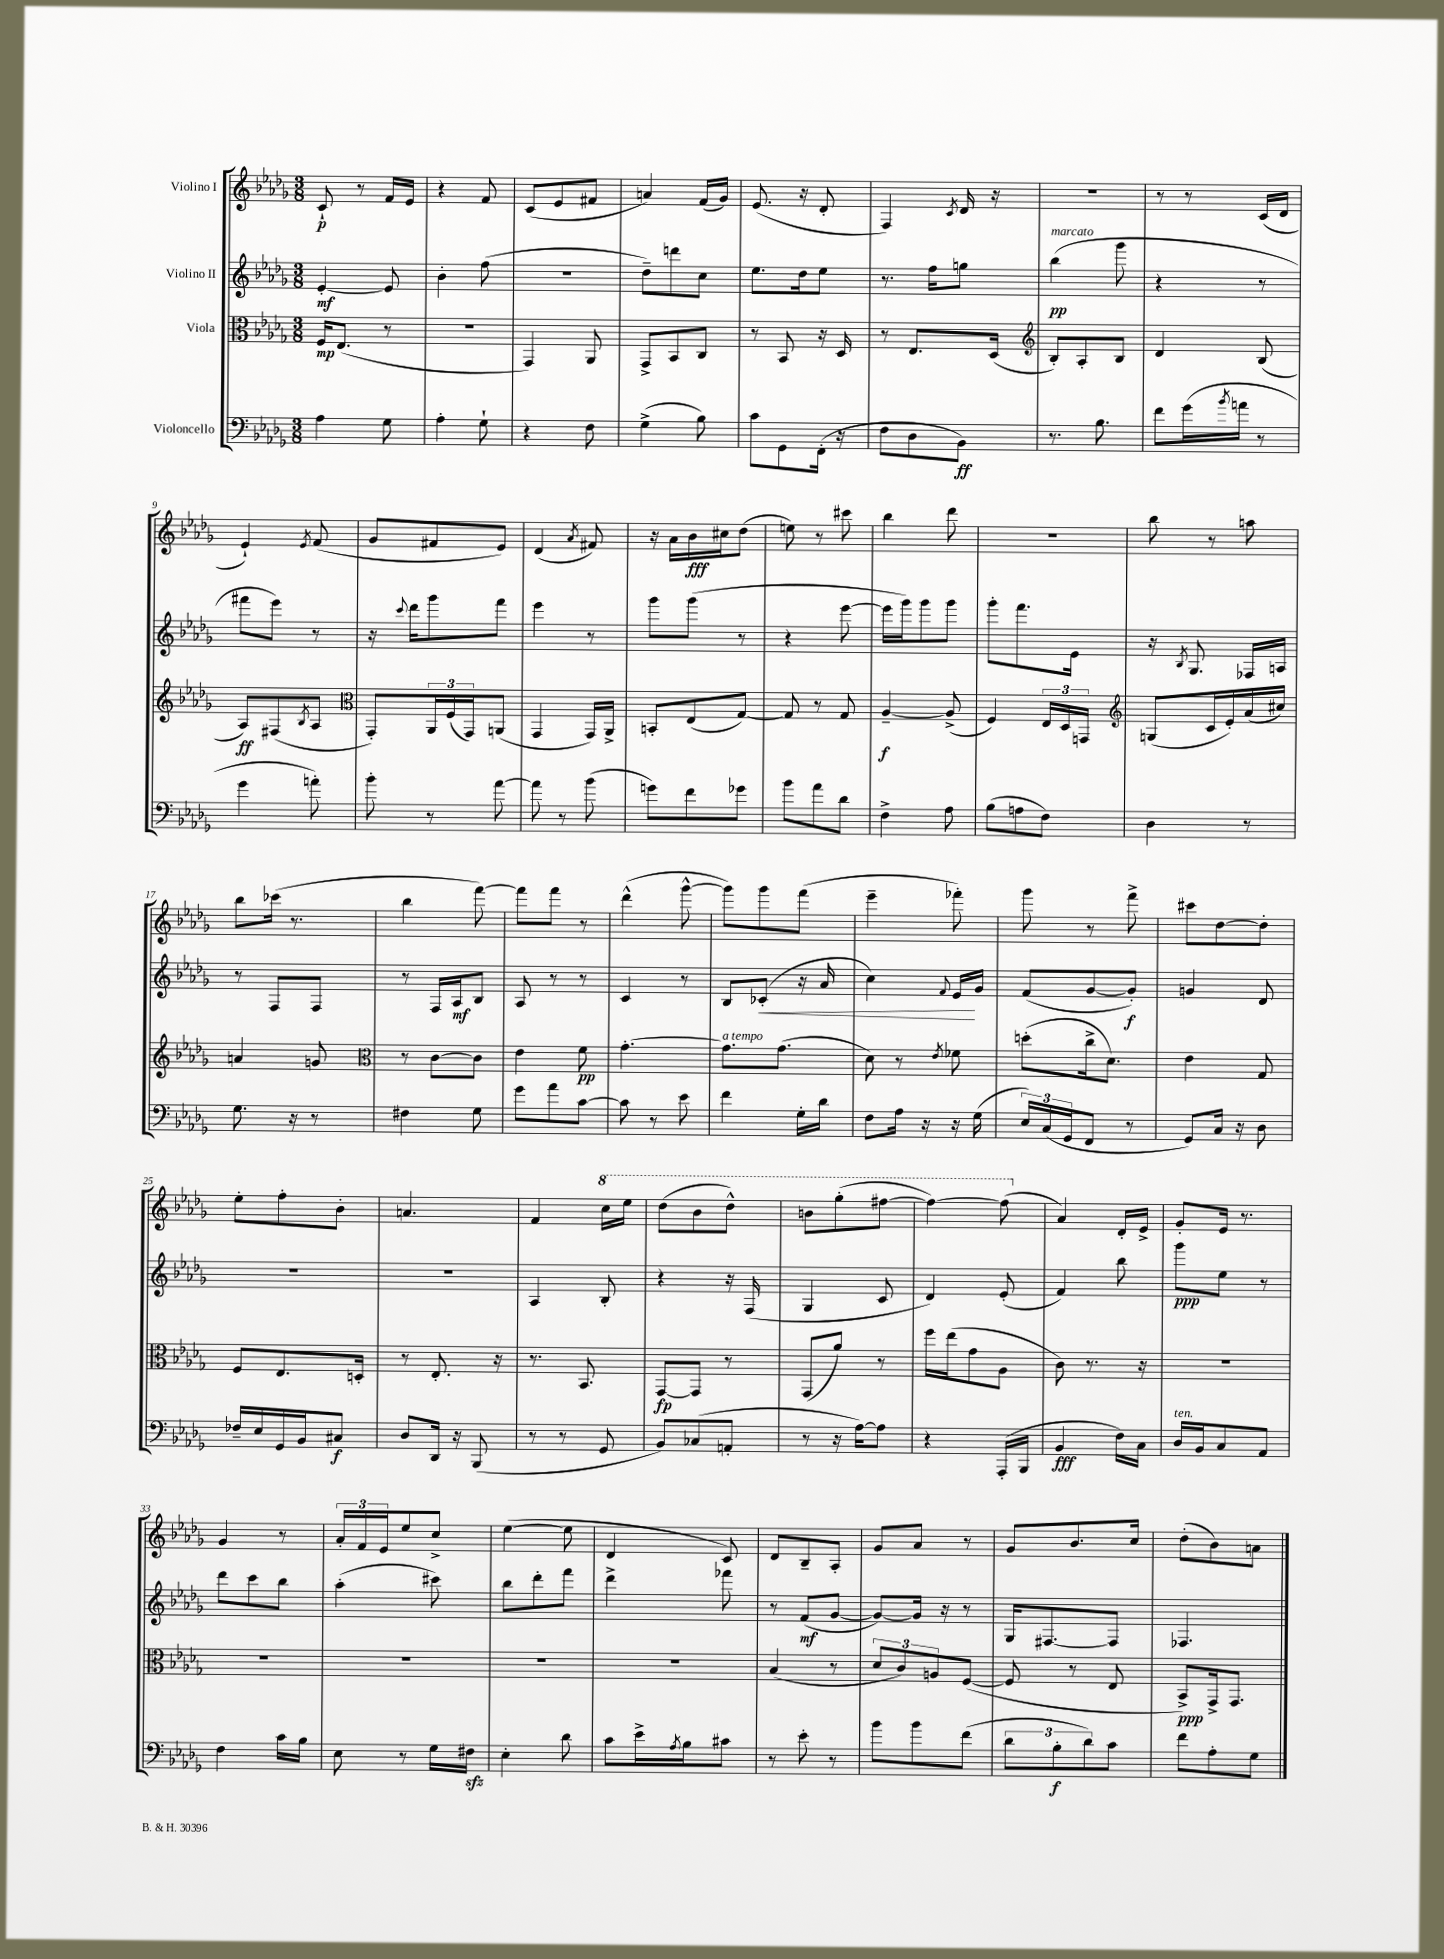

**kern	**dynam	**kern	**dynam	**kern	**dynam	**kern	**dynam
*part4	*part4	*part3	*part3	*part2	*part2	*part1	*part1
*staff4	*staff4	*staff3	*staff3	*staff2	*staff2	*staff1	*staff1
*I"Violoncello	*	*I"Viola	*	*I"Violino II	*	*I"Violino I	*
*clefF4	*	*clefC3	*	*clefG2	*	*clefG2	*
*k[b-e-a-d-g-]	*	*k[b-e-a-d-g-]	*	*k[b-e-a-d-g-]	*	*k[b-e-a-d-g-]	*
*M3/8	*	*M3/8	*	*M3/8	*	*M3/8	*
=1	=1	=1	=1	=1	=1	=1	=1
4A-\	.	16F/KL	mp	[4e-'/	mf	8c`/	p
.	.	(8.E-/J	.	.	.	.	.
.	.	.	.	.	.	8r	.
8G-\	.	8r	.	8e-/]	.	16f/LL	.
.	.	.	.	.	.	16e-/JJ	.
=2	=2	=2	=2	=2	=2	=2	=2
4A-'\	.	4.r	.	4b-'\	.	4r	.
8G-`\	.	.	.	(8ff\	.	8f/	.
=3	=3	=3	=3	=3	=3	=3	=3
4r	.	4GG-/)	.	4.r	.	(8c/L	.
.	.	.	.	.	.	8e-/	.
8F\	.	8AA-/	.	.	.	8f#X/J	.
=4	=4	=4	=4	=4	=4	=4	=4
(4G-^\	.	8GG-^/L	.	8dd-~\L)	.	4an/)	.
.	.	8BB-/	.	8dddn\	.	.	.
8B-\)	.	8C/J	.	8cc\J	.	(16f/LL	.
.	.	.	.	.	.	16g-/JJ)	.
=5	=5	=5	=5	=5	=5	=5	=5
8c\L	.	8r	.	8.ee-\L	.	(8.e-/	.
8GG-\	.	8BB-/	.	.	.	.	.
.	.	.	.	16dd-\k	.	16r	.
(16FF'\Jk	.	16r	.	8ee-\J	.	8d-'/	.
16r	.	16D-/	.	.	.	.	.
=6	=6	=6	=6	=6	=6	=6	=6
8F\L	.	8r	.	8.r	.	4F/)	.
8D-\	.	8.E-/L	.	.	.	.	.
.	.	.	.	16ff\KL	.	.	.
.	.	.	.	.	.	8qc/	.
8BB-\J)	ff	.	.	8ggn\J	.	16d-/	.
.	.	(16D-/Jk	.	.	.	16r	.
=7	=7	=7	=7	=7	=7	=7	=7
*	*	*clefG2	*	*	*	*	*
!	!	!	!	!LO:TX:a:i:t=marcato	!	!	!
8.r	.	8B-'/L)	.	(4bb-\	pp	4.r	.
.	.	8A-'/	.	.	.	.	.
8.B-\	.	.	.	.	.	.	.
.	.	8B-/J	.	8ggg-\	.	.	.
=8	=8	=8	=8	=8	=8	=8	=8
8f\L	.	4d-/	.	4r	.	8r	.
(16g-\L	.	.	.	.	.	8r	.
8qb-/	.	.	.	.	.	.	.
16an\JJ	.	.	.	.	.	.	.
8r	.	(8B-/	.	8r	.	(16c/LL	.
.	.	.	.	.	.	16d-/JJ	.
!!LO:LB:g=z
=9	=9	=9	=9	=9	=9	=9	=9
4g-\	.	8A-/L)	ff	8fff#X\L	.	4e-`/)	.
.	.	(8F#X/	.	8eee-\J)	.	.	.
.	.	8qB-/	.	.	.	8qe-/	.
8an'\)	.	8A-/J	.	8r	.	(8f/	.
=10	=10	=10	=10	=10	=10	=10	=10
*	*	*clefC3	*	*	*	*	*
8b-'\	.	8GG-'/L)	.	16r	.	8g-/L	.
.	.	.	.	8qqccc/	.	.	.
.	.	.	.	16ddd-\KL	.	.	.
8r	.	24AA-/L	.	8ggg-\	.	8f#X/	.
.	.	(24F/	.	.	.	.	.
.	.	24GG-/J)	.	.	.	.	.
[8a-\	.	(8AAn/J	.	8fff\J	.	8e-/J)	.
=11	=11	=11	=11	=11	=11	=11	=11
8a-\]	.	4GG-/	.	4eee-\	.	(4d-/	.
8r	.	.	.	.	.	.	.
.	.	.	.	.	.	8qa-/	.
(8b-\	.	16GG-/LL)	.	8r	.	8f#X/)	.
.	.	16AA-^/JJ	.	.	.	.	.
=12	=12	=12	=12	=12	=12	=12	=12
8gn\L)	.	8BBn'/L	.	8ggg-\L	.	16r	.
.	.	.	.	.	.	16a-\LL	.
8f\	.	(8E-/	.	(8ggg-\J	.	16b-\	fff
.	.	.	.	.	.	16cc#X\J	.
8g-X\J	.	[8G-/J)	.	8r	.	(8dd-\J	.
=13	=13	=13	=13	=13	=13	=13	=13
8b-\L	.	8G-/]	.	4r	.	8een\)	.
8a-\	.	8r	.	.	.	8r	.
8d-\J	.	8G-/	.	[8eee-\	.	8ccc#X\	.
=14	=14	=14	=14	=14	=14	=14	=14
4F^\	.	[4A-~/	f	16eee-\LL]	.	4bb-\	.
.	.	.	.	16ggg-\J)	.	.	.
.	.	.	.	8ggg-\	.	.	.
8A-\	.	(8A-^/]	.	8ggg-\J	.	8ddd-\	.
=15	=15	=15	=15	=15	=15	=15	=15
(8B-\L	.	4F/)	.	8ggg-'\L	.	4.r	.
8An\	.	.	.	8.fff\	.	.	.
8F\J)	.	24E-/LL	.	.	.	.	.
.	.	24D-/	.	.	.	.	.
.	.	.	.	16e-\Jk	.	.	.
.	.	24GGn/JJ	.	.	.	.	.
=16	=16	=16	=16	=16	=16	=16	=16
*	*	*clefG2	*	*	*	*	*
4D-\	.	(8Gn/L	.	16r	.	8bb-\	.
.	.	.	.	8qB-/	.	.	.
.	.	.	.	8.G-/	.	.	.
.	.	16c/L	.	.	.	8r	.
.	.	16e-'/)	.	.	.	.	.
8r	.	(16a-/	.	16F-X/LL	.	8aan\	.
.	.	16cc#X/JJ)	.	16An/JJ	.	.	.
!!LO:LB:g=z
=17	=17	=17	=17	=17	=17	=17	=17
8.G-\	.	4an/	.	8r	.	8bb-\L	.
.	.	.	.	8F/L	.	(16ccc-X\Jk	.
16r	.	.	.	.	.	8.r	.
8r	.	8gn/	.	8F/J	.	.	.
=18	=18	=18	=18	=18	=18	=18	=18
*	*	*clefC3	*	*	*	*	*
4F#X\	.	8r	.	8r	.	4bb-\	.
.	.	[8c\L	.	16F/LL	.	.	.
.	.	.	.	16A-/J	mf	.	.
8G-\	.	8c\J]	.	8B-/J	.	[8fff\)	.
=19	=19	=19	=19	=19	=19	=19	=19
8g-\L	.	4e-\	.	8A-/	.	8fff\L]	.
8a-\	.	.	.	8r	.	8fff\J	.
[8c\J	.	8f\	pp	8r	.	8r	.
=20	=20	=20	=20	=20	=20	=20	=20
8c\]	.	[4.g-'\	.	4c/	.	(4ddd-^^\	.
8r	.	.	.	.	.	.	.
8e-\	.	.	.	8r	.	[8ggg-^^\	.
=21	=21	=21	=21	=21	=21	=21	=21
!	!	!LO:TX:a:i:t=a tempo	!	!	!	!	!
4f\	.	8.g-\L]	.	8B-/L	.	8ggg-\L])	.
!	!	!	!	!	!LO:HP:b	!	!
.	.	.	.	(8c-X'/J	<	8ggg-\	.
.	.	(8.g-\J	.	.	.	.	.
16G-'\LL	.	.	.	16r	.	(8fff\J	.
16d-\JJ	.	.	.	16a-/	.	.	.
=22	=22	=22	=22	=22	=22	=22	=22
8F\L	.	8d-\)	.	4cc\)	.	4eee-~\	.
16A-\Jk	.	8r	.	.	.	.	.
16r	.	.	.	.	.	.	.
.	.	8qe-/	.	8qqf/	.	.	.
16r	.	8f-X\	.	16e-/LL	.	8fff-X'\)	.
(16G-\	.	.	.	16g-/JJ	[	.	.
=23	=23	=23	=23	=23	=23	=23	=23
24E-/LL)	.	(8ddn'\L	.	(8f/L	.	8ggg-\	.
(24C/	.	.	.	.	.	.	.
24GG-/J	.	.	.	.	.	.	.
8FF/J	.	16cc^\k	.	[8g-/	.	8r	.
.	.	8.d-\J)	.	.	.	.	.
8r	.	.	.	8g-'/J])	f	8fff^\	.
=24	=24	=24	=24	=24	=24	=24	=24
8GG-/L)	.	4e-\	.	4gn/	.	8ccc#X\L	.
16C/Jk	.	.	.	.	.	[8dd-\	.
16r	.	.	.	.	.	.	.
8D-\	.	8G-/	.	8d-/	.	8dd-'\J]	.
!!LO:LB:g=z
=25	=25	=25	=25	=25	=25	=25	=25
16F-X~/LL	.	8F/L	.	4.r	.	8ee-'\L	.
16E-/	.	.	.	.	.	.	.
16GG-/	.	8.E-/	.	.	.	8ff'\	.
16BB-/J	.	.	.	.	.	.	.
8C#X/J	f	.	.	.	.	8b-'\J	.
.	.	16Dn'/Jk	.	.	.	.	.
=26	=26	=26	=26	=26	=26	=26	=26
8D-/L	.	8r	.	4.r	.	4.an/	.
16DD-/Jk	.	8.E-'/	.	.	.	.	.
16r	.	.	.	.	.	.	.
(8BBB-/	.	.	.	.	.	.	.
.	.	16r	.	.	.	.	.
=27	=27	=27	=27	=27	=27	=27	=27
8r	.	8.r	.	4A-/	.	4f/	.
8r	.	.	.	.	.	.	.
.	.	8.BB-/	.	.	.	.	.
*	*	*	*	*	*	*8va	*
8GG-/	.	.	.	8B-'/	.	16ccc\LL	.
.	.	.	.	.	.	16eee-\JJ	.
=28	=28	=28	=28	=28	=28	=28	=28
8BB-/L)	.	[8GG-/L	fp	4r	.	(8ddd-\L	.
(8C-X/	.	8GG-/J]	.	.	.	8bb-\	.
8AAn'/J	.	8r	.	16r	.	8ddd-^^\J)	.
.	.	.	.	(16F/	.	.	.
=29	=29	=29	=29	=29	=29	=29	=29
8r	.	(8GG-/L	.	4G-/	.	8bbn\L	.
16r	.	8a-/J)	.	.	.	(8ggg-'\	.
[16A-\KL)	.	.	.	.	.	.	.
8A-\J]	.	8r	.	8c/	.	[8fff#X\J	.
=30	=30	=30	=30	=30	=30	=30	=30
4r	.	16ff\LL	.	4d-/)	.	4fff#\_)	.
.	.	(16ee-\J	.	.	.	.	.
.	.	8g-\	.	.	.	.	.
(16AAA-'/LL	.	8A-\J	.	(8e-'/	.	(8fff#\]	.
16BBB-/JJ	.	.	.	.	.	.	.
=31	=31	=31	=31	=31	=31	=31	=31
*	*	*	*	*	*	*X8va	*
4BB-/	fff	8c\)	.	4f/)	.	4a-/)	.
.	.	8.r	.	.	.	.	.
16F\LL)	.	.	.	8bb-\	.	16d-'/LL	.
16C\JJ	.	16r	.	.	.	16e-^/JJ	.
=32	=32	=32	=32	=32	=32	=32	=32
!LO:TX:a:i:t=ten.	!	!	!	!	!	!	!
16D-/LL	.	4.r	.	8ggg-\L	ppp	8g-'/L	.
16BB-/J	.	.	.	.	.	.	.
8C/	.	.	.	8ee-\J	.	16e-/Jk	.
.	.	.	.	.	.	8.r	.
8AA-/J	.	.	.	8r	.	.	.
!!LO:LB:g=z
=33	=33	=33	=33	=33	=33	=33	=33
4F\	.	4.r	.	8ddd-\L	.	4g-/	.
.	.	.	.	8ccc\	.	.	.
16c\LL	.	.	.	8bb-\J	.	8r	.
16B-\JJ	.	.	.	.	.	.	.
=34	=34	=34	=34	=34	=34	=34	=34
8E-\	.	4.r	.	(4aa-'\	.	24a-'/LL	.
.	.	.	.	.	.	24f/	.
.	.	.	.	.	.	24e-/J	.
8r	.	.	.	.	.	8ee-/	.
16G-\LL	.	.	.	8ccc#X\)	.	8cc^/J	.
16F#Xzz\JJ	.	.	.	.	.	.	.
=35	=35	=35	=35	=35	=35	=35	=35
4E-'\	.	4.r	.	8bb-\L	.	([4ee-\	.
.	.	.	.	8ddd-'\	.	.	.
8d-\	.	.	.	8fff\J	.	8ee-\]	.
=36	=36	=36	=36	=36	=36	=36	=36
8c\L	.	4.r	.	4ddd-^\	.	4d-/	.
16e-^\L	.	.	.	.	.	.	.
8qA-/	.	.	.	.	.	.	.
16B-\J	.	.	.	.	.	.	.
8c#X\J	.	.	.	8fff-X\	.	8c/)	.
=37	=37	=37	=37	=37	=37	=37	=37
8r	.	(4B-/	.	8r	.	8d-/L	.
8e-'\	.	.	.	(8f/L	mf	8B-~/	.
8r	.	8r	.	[8g-/J	.	8A-'/J	.
=38	=38	=38	=38	=38	=38	=38	=38
8b-\L	.	12d-/L	.	8g-/L_)	.	8g-/L	.
.	.	12c/)	.	.	.	.	.
8b-\	.	.	.	16g-/Jk]	.	8a-/J	.
.	.	12An/	.	.	.	.	.
.	.	.	.	16r	.	.	.
(8f\J	.	([8F/J	.	8r	.	8r	.
=39	=39	=39	=39	=39	=39	=39	=39
12d-\L	.	8F/]	.	16G-/KL	.	8g-/L	.
.	.	.	.	[8.F#X/	.	.	.
12B-'\	f	.	.	.	.	.	.
.	.	8r	.	.	.	8.b-/	.
12d-\)	.	.	.	.	.	.	.
8c\J	.	8E-/	.	8F#/J]	.	.	.
.	.	.	.	.	.	16cc/Jk	.
=40	=40	=40	=40	=40	=40	=40	=40
8f\L	.	8BB-^/L)	ppp	4.F-X/	.	(8dd-'\L	.
8A-'\	.	16GG-^/k	.	.	.	8b-\)	.
.	.	8.GG-/J	.	.	.	.	.
8G-\J	.	.	.	.	.	8an\J	.
==	==	==	==	==	==	==	==
*-	*-	*-	*-	*-	*-	*-	*-
